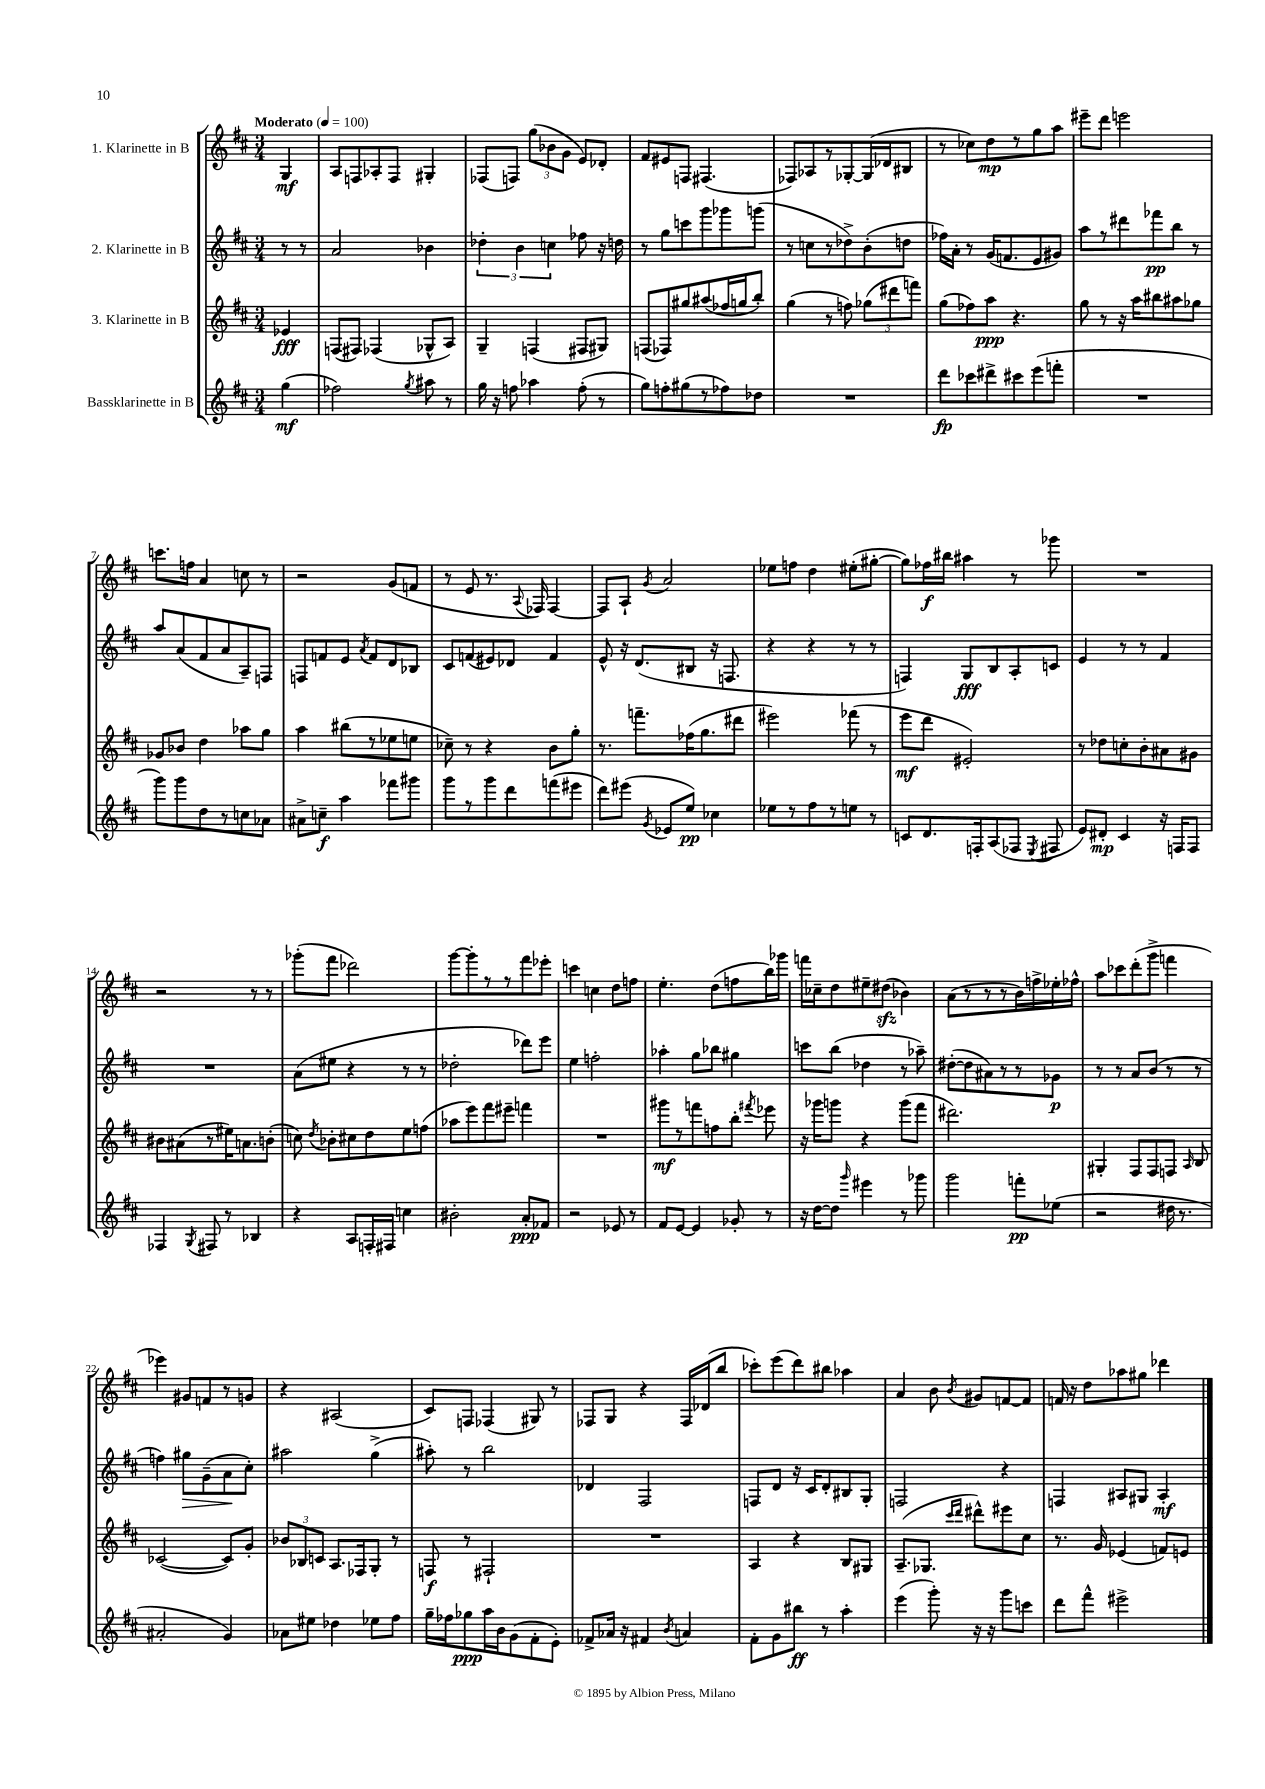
<<
\new StaffGroup <<
\new Staff = "s0" \with { instrumentName = "1. Klarinette in B" } {
    \clef treble \key d \major \numericTimeSignature \time 3/4 \partial 4 \tempo "Moderato" 4 = 100
    \autoBeamOff g4\mf |
    a8[ f8 aes8-. f8] gis4-. |
    fes8[( f8]) \tuplet 3/2 { g''8[( bes'8 g'8] } e'8[) des'8]-. |
    fis'8[ eis'8 f8] fis4.( |
    fes8[) aes8 r8 ges8~-. ges16( des'16 bis8] |
    r8 ces''8[) d''8\mp r8 g''8 a''8] |
    eis'''8[-- d'''8] e'''2 |
    c'''8.[ f''16] a'4 c''8 r8 |
    r2 g'8[( f'8] |
    r8 e'8 r8. \appoggiatura { a8 } fes16) fes4~ |
    fes8[ a8]-! \acciaccatura { g'8 } a'2 |
    ees''8[ f''8] d''4 eis''8[-.( gis''8]~-. |
    gis''8[) fes''16\f bis''16] ais''4 r8 ges'''8 |
    R2. |
    r2 r8 r8 |
    ges'''8[-.( fis'''8] des'''2) |
    g'''8[~ g'''8-. r8 r8 fis'''8 ees'''8]-. |
    c'''4 c''4 d''8[ f''8] |
    e''4.-. d''8[( f''8 b''16) ges'''16] |
    f'''16[ ces''16-- d''8 eis''8-- dis''8]\sfz( bes'4) |
    a'8[( r8 r8 r8 b'16) f''16-> ees''16-. fes''16]-^ |
    a''8[ ces'''8 d'''8-.( g'''8]-> f'''4 |
    ees'''4) gis'8[ f'8 r8 g'8] |
    r4 ais2( |
    cis'8[) f8] fes4( gis8) r8 |
    fes8[ g8] r4 fes16[ des'16( b''8] |
    ces'''8[-.) e'''8( d'''8) bis''8] aes''4 |
    a'4 b'8 \acciaccatura { b'8 } gis'8[ f'8~ f'8] |
    f'16 r16 d''8[ aes''8 gis''8] des'''4 \bar "|." |
}
\new Staff = "s1" \with { instrumentName = "2. Klarinette in B" } {
    \clef treble \key d \major \numericTimeSignature \time 3/4 \partial 4
    \autoBeamOff r8 r8 |
    a'2 bes'4 |
    \tuplet 3/2 { des''4-. b'4 c''4 } fes''8 r16 d''16 |
    r8 g''8[ c'''8 g'''8 ges'''8 g'''8]( |
    r8 c''8[ r8 des''8->) b'8-.( d''8] |
    fes''16[) a'16]-. r8 g'16[( f'8. e'8 gis'8]) |
    a''8[ r8 dis'''8 fes'''8\pp b''8] r8 |
    a''8[ a'8( fis'8 a'8 a8--) f8] |
    f8[ f'8 e'8] \acciaccatura { a'8 } f'8[ d'8 bes8] |
    cis'8[ f'8( eis'8) des'8] f'4 |
    e'8-^ r16 d'8.[( bis8] r16 f8. |
    r4 r4 r8 r8 |
    f4) g8[\fff b8 a8-. c'8] |
    e'4 r8 r8 fis'4 |
    R2. |
    a'8[( eis''8] r4 r8 r8 |
    des''2-. des'''8[) e'''8] |
    e''4 f''2-. |
    aes''4-. g''8[ bes''8] gis''4 |
    c'''8[ b''8]( des''4 r8 aes''8--) |
    dis''8[~-.( dis''8 ais'8) r8 r8 ges'8]\p |
    r8 r8 a'8[ b'8]( r8 r8 |
    f''4) gis''8[\> g'8--( a'8\! cis''8]-.) |
    ais''2 g''4->( |
    ais''8-.) r8 b''2 |
    des'4 fis2 |
    f8[ d'8] r16 cis'16[ d'8-. bis8 g8]-. |
    f2 r4 |
    f4 ais8[ gis8] ais4-.\mf \bar "|." |
}
\new Staff = "s2" \with { instrumentName = "3. Klarinette in B" } {
    \clef treble \key d \major \numericTimeSignature \time 3/4 \partial 4
    \autoBeamOff ees'4\fff |
    f8[( fis8]) fes4( ges8[-^ a8]) |
    g4-- f4( fis8[ gis8]) |
    f8[( fes8) gis''8 ais''8( fes''16 g''16 b''8]-.) |
    g''4( r8 f''8) \tuplet 3/2 { ges''8[( dis'''8 f'''8]) } |
    g''8[( fes''8) a''8]\ppp r4. |
    g''8 r8 r16 a''16[ bis''8 ais''8 ges''8] |
    ges'8[ bes'8] d''4 aes''8[ g''8] |
    a''4 bis''8[( r8 ees''8 e''8] |
    ces''8--) r8 r4 b'8[ g''8]-. |
    r8. f'''8.[-- fes''16( g''8. dis'''8] |
    eis'''2) fes'''8( r8 |
    e'''8[\mf d'''8] eis'2-.) |
    r8 des''8[ c''8-. b'8-. ais'8 gis'8] |
    bis'8[ ais'8( r8 eis''16) a'8. b'8]-.( |
    c''8) \acciaccatura { d''8 } bes'8[-. cis''8 d''8 e''8 f''8]( |
    aes''8[ e'''8) fis'''8 eis'''8]-- f'''4 |
    R2. |
    gis'''8[\mf r8 f'''8 f''8 b''8]-. \acciaccatura { fis'''8 } ees'''8 |
    r16 ges'''16[ g'''8] r4 g'''8[( fis'''8] |
    dis'''2.) |
    gis4-. fis8[ fis8 f8] \grace { a16 } b8 |
    ces'2~( ces'8[) g'8]-. |
    \tuplet 3/2 { bes'8[ bes8 c'8] } a8.[ fes16 g8]-. r8 |
    f8\f r8 fis2-! |
    R2. |
    a4 r4 b8[ gis8] |
    a8.[--( ges8.] \grace { cis'''16[ d'''16] } dis'''8[-^) eis'''8 cis''8] |
    r8. g'16 ees'4( f'8[) e'8] \bar "|." |
}
\new Staff = "s3" \with { instrumentName = "Bassklarinette in B" } {
    \clef treble \key d \major \numericTimeSignature \time 3/4 \partial 4
    \autoBeamOff g''4\mf( |
    fes''2) \acciaccatura { g''8 } ais''8 r8 |
    g''16 r16 f''8 aes''4 f''8-.( r8 |
    g''8[) f''8-. gis''8( r8 fes''8) des''8] |
    R2. |
    d'''8[\fp ces'''8 dis'''8-> cis'''8 e'''8( f'''8]-. |
    R2. |
    g'''8[) g'''8 d''8 r8 c''8 aes'8] |
    ais'8[-> c''8]--\f a''4 fes'''8[ gis'''8] |
    g'''8[ r8 g'''8 d'''8 f'''8( eis'''8] |
    d'''8[) eis'''8]( \acciaccatura { g'8 } ees'8[ e''8]\pp) ces''4 |
    ees''8[ r8 fis''8 r8 e''8] r8 |
    c'8[ d'8. f16-. a8( fes8] \acciaccatura { e8 } fis8 |
    e'8[) dis'8]-.\mp cis'4 r16 f16[ f8] |
    fes4 \acciaccatura { g8 } fis8 r8 bes4 |
    r4 a8[ f16-. fis16] c''4 |
    bis'2-. a'8[-.\ppp fes'8] |
    r2 ees'8 r8 |
    fis'8[ e'8]~ e'4 ges'8-. r8 |
    r16 d''16[~ d''8] \grace { g'''16 } eis'''4 r8 ges'''8 |
    g'''2 f'''8[-.\pp ees''8]( |
    r2 dis''16 r8. |
    ais'2-. g'4) |
    aes'8[ eis''8] des''4 ees''8[ fis''8] |
    g''16[-- fes''16 ges''8\ppp a''16 b'16 g'8( fis'8-. e'8]-.) |
    fes'8[-> aes'16] r16 fis'4 \acciaccatura { b'8 } a'4 |
    fis'8[-. g'8 bis''8]\ff r8 a''4-. |
    e'''4( g'''8-.) r16 r16 g'''8[ c'''8] |
    d'''8[ fis'''8]-^ eis'''2-> \bar "|." |
}
>>
>>
